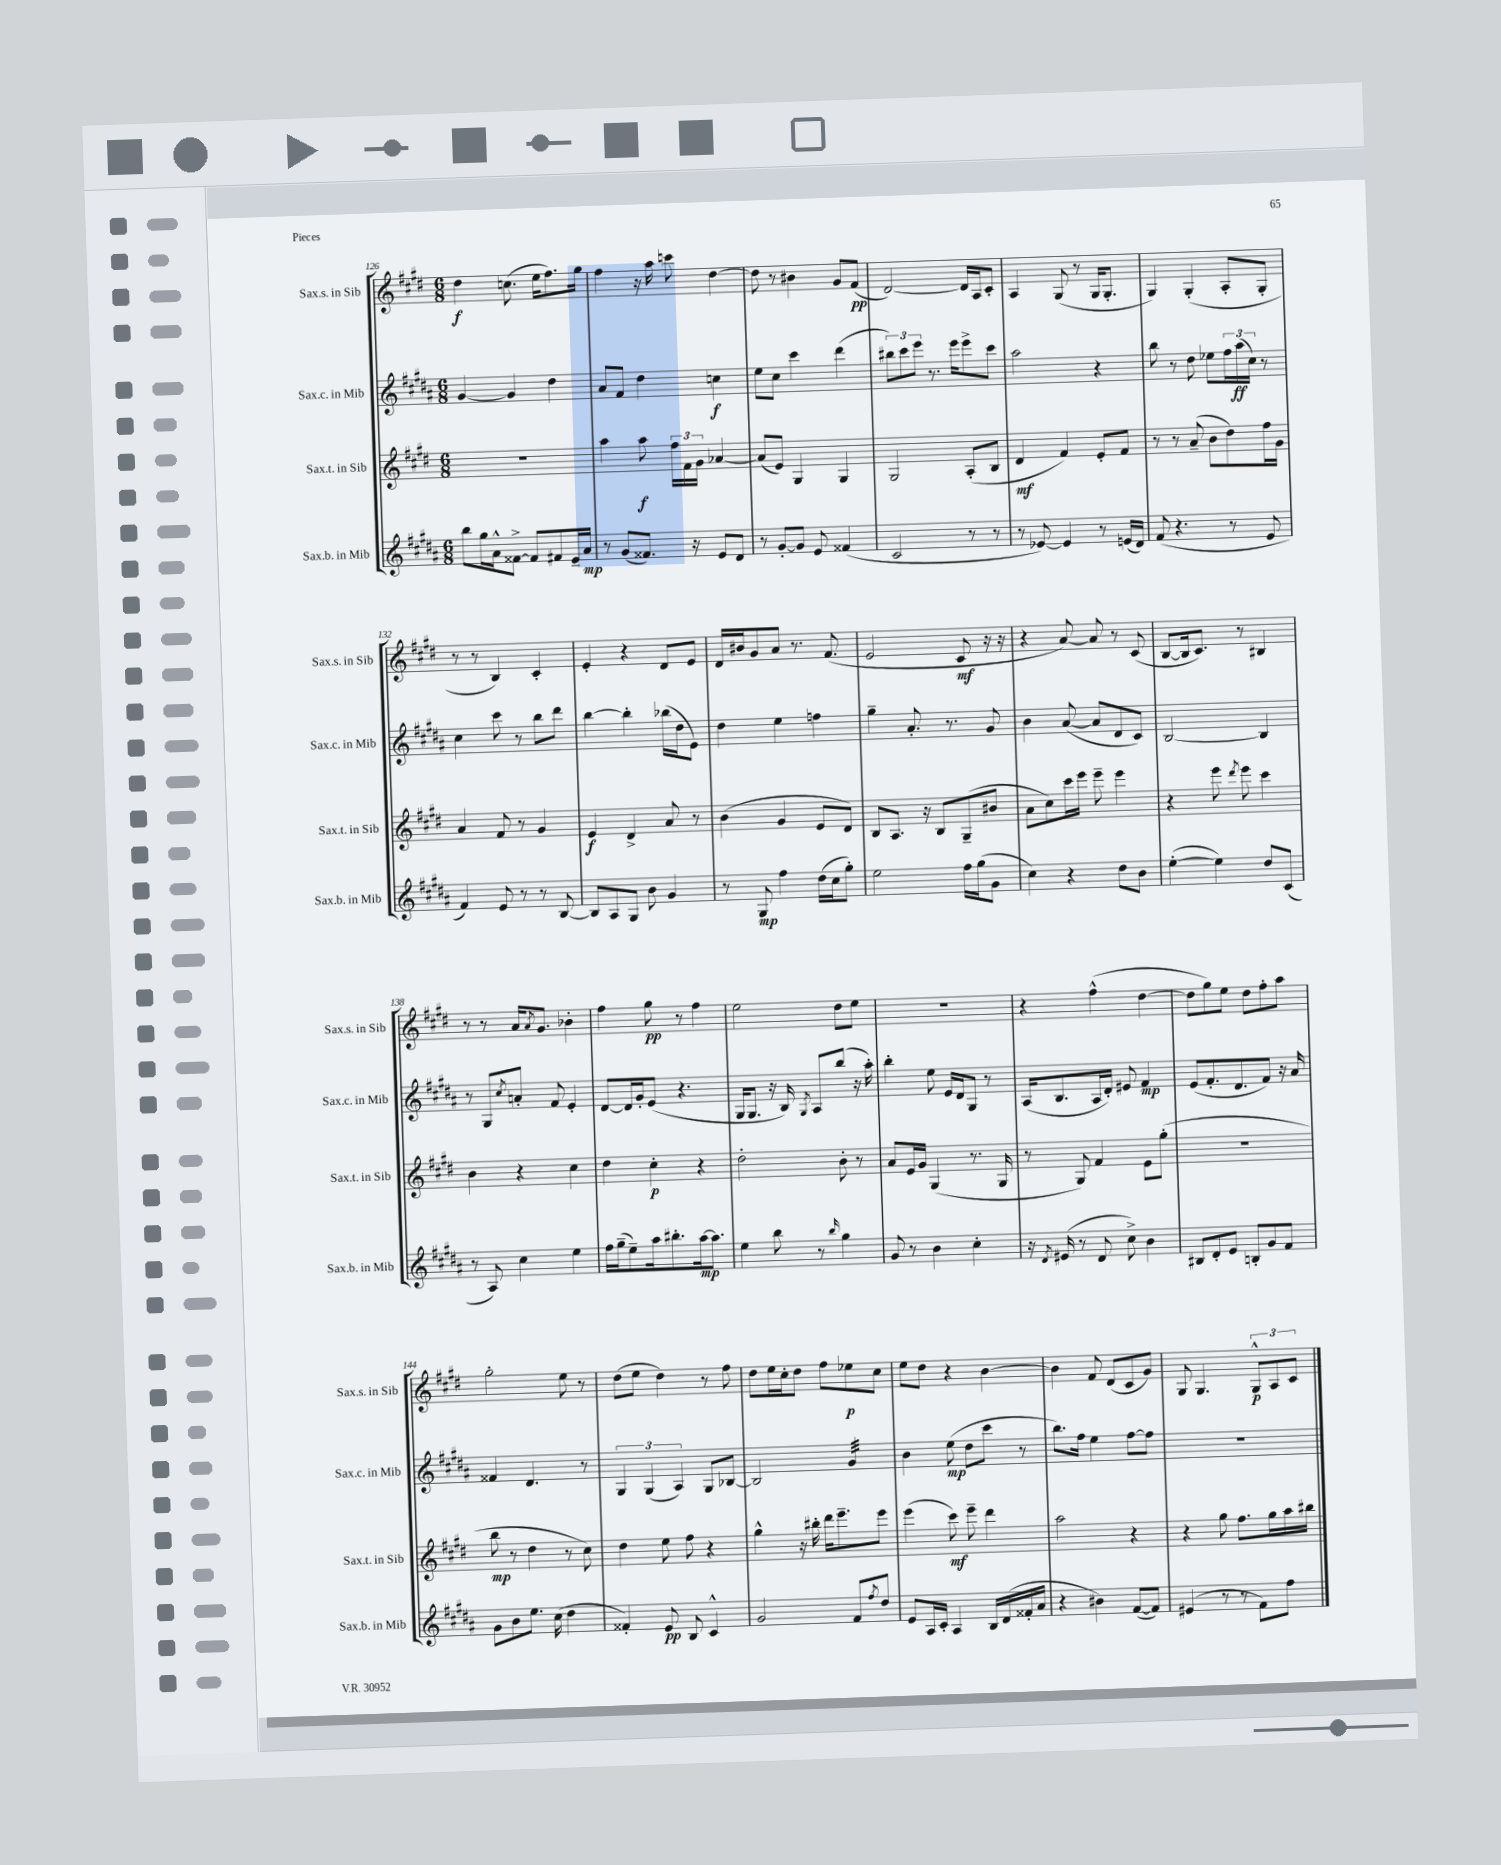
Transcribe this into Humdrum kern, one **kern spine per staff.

**kern	**kern	**kern	**kern
*staff4	*staff3	*staff2	*staff1
*clefG2	*clefG2	*clefG2	*clefG2
*k[f#c#g#d#a#]	*k[f#c#g#d#]	*k[f#c#g#d#a#]	*k[f#c#g#d#]
*M6/8	*M6/8	*M6/8	*M6/8
8bb	2.r	[4g#	4dd#
16gg#	.	.	.
16a#^^	.	.	.
[8f##^	.	4g#]	(8.cc
8f##]	.	.	.
.	.	.	16ee
8f#	.	4dd#	8.ff#)
16e~	.	.	.
16a#	.	.	16gg#
=	=	=	=
8r	4aa	8a#	4ff#
(8g#	.	8f#	.
8.f##)	8aa	4dd#	16r
.	.	.	16aa
.	24ff#	.	8ccc
.	24f#	.	.
16r	.	.	.
.	24g#	.	.
8e	[4a-	4cc	[4dd#
8d#	.	.	.
=	=	=	=
8r	(8a-]	8ee	8dd#]
[8g#'	8e)	8cc#	8r
8g#]	4G#	4ccc#	4b#
8e	.	.	.
(4f##	4G#	(4ddd#	8g#
.	.	.	(8f#
=	=	=	=
2c#	2G#	12bb#)	[2d#)
.	.	12ccc#	.
.	.	12eee	.
.	.	8.r	.
.	.	16eee	.
8r	(8A'	8eee^	16d#]
.	.	.	16A
8r	8B	8ccc#	8c#'
=	=	=	=
8r	4d#	2aa#	4A
[8e-)	.	.	.
4e-]	4f#)	.	(8G#
.	.	.	8r
8r	8e'	4r	16G#
.	.	.	8.G#'
(16e	8f#	.	.
16d#)	.	.	.
=	=	=	=
(8f#	8r	8bb	4G#)
4.r	8r	8r	.
.	(8a~	8dd#	(4G#'
.	8b	8ee-	.
8r	8dd#)	24ff#	8A'
.	.	(24aa#	.
.	.	24cc#)	.
8e	16ff#	8r	8G#'
.	16g#	.	.
=	=	=	=
4f#)	4a	4cc#	8r
.	.	.	8r
8e	8f#	8ccc#	4B)
8r	8r	8r	.
8r	4g#	8bb	4c#'
[8B	.	8ddd#	.
=	=	=	=
8B]	4e	[4bb	4e'
8A#	.	.	.
8G#	4d#^	4bb']	4r
8b	.	.	.
4g#	8a	(16bb-	8d#
.	.	16dd#	.
.	8r	8e)	8e
=	=	=	=
8r	(4b	4dd#	16d#
.	.	.	16b#
8G#	.	.	8g#
4ff#	4g#	4ee	8a
.	.	.	8.r
(16dd#	8e	4ff	.
16cc#	.	.	(8.f#
8gg#')	8d#)	.	.
=	=	=	=
2ee	8B	4gg#~	2e
.	8.A	.	.
.	.	8.a#'	.
.	16r	.	.
.	8B	.	.
.	.	8.r	.
16ff#	(8G#~	.	8c#
(16gg#	.	.	.
8g#	8b#	8g#	16r
.	.	.	16r
=	=	=	=
4cc#)	8a	4b	4r
.	8cc#)	.	.
4r	16ccc#	([8a#	[8a)
.	16eee	.	.
.	8eee~	8a#]	8a]
8dd#	4eee	8d#	8r
8b	.	8c#)	(8c#
=	=	=	=
([4ee'	4r	[2B	[8B
.	.	.	16B]
.	.	.	8.c#)
4ee])	8eee	.	.
.	8qddd#	.	.
.	8eee	.	8r
8dd#	4ccc#	4B]	4B#
(8c#	.	.	.
=	=	=	=
8r	4b	8r	8r
8A#)	.	8G#	8r
.	.	8qcc#	.
4cc#	4r	8a'	16a
.	.	.	8qa
.	.	.	8.g#
.	.	8f#	.
4ee	4cc#	4e'	4b-'
=	=	=	=
16ff#	4dd#	[8d#	4ff#
(16gg#~	.	.	.
8ee~)	.	16d#]	.
.	.	16g#'	.
16aa#	4cc#'	(8e	8gg#
8.bb#'	.	.	.
.	.	4.r	8r
[16aa#	4r	.	4ff#
8.aa#]	.	.	.
=	=	=	=
4ee	2dd#'	16G#	2ee
.	.	8.G#	.
8bb	.	16r	.
.	.	16B)	.
.	.	8qG#	.
8r	.	8A#	.
16qqbb	.	.	.
4gg#	8b'	(8bb	8dd#
.	8r	16r	8ee
.	.	16aa#')	.
=	=	=	=
8g#	8a	4bb'	2.r
8r	16e	.	.
.	16g#	.	.
4b	(4G#	8ee	.
.	.	16e	.
.	.	16d#	.
4cc#'	8.r	8G#	.
.	.	8r	.
.	16G#	.	.
=	=	=	=
16r	8r	(16A#	4r
8qd#	.	.	.
(16e#	.	8.B	.
8r	8G#)	.	.
8d#	4f#	16A#	(4ff#^^
.	.	16d#')	.
8cc#^)	.	8e#	.
4b	8e	4f#	[4dd#
.	(8gg#'	.	.
=	=	=	=
8B#	2.r	(8e	8dd#]
8d#'	.	8.f#'	8gg#)
8e	.	.	8ee
.	.	8.d#	.
8B'	.	.	8dd#
8g#	.	8f#)	8ff#'
8f#	.	16r	8aa
.	.	16a#	.
=	=	=	=
8g#	8bb	4f##	2gg#'
8b	8r	.	.
8.ee	4dd#	4.d#	.
(16cc#	.	.	.
4dd#	8r	.	8ee
.	8cc#)	8r	8r
=	=	=	=
4f##')	4dd#	6G#	(8dd#
.	.	.	8ee
.	.	(6G#	.
8e	8ee	.	4dd#)
.	.	6A#)	.
8B	8ff#	.	.
4c#^^	4r	8G#	8r
.	.	[8B-	8ff#
=	=	=	=
2g#	4gg#^^	2B-]	8dd#
.	.	.	16ee
.	.	.	16cc#'
.	16r	.	8dd#
.	16bb#'	.	.
.	16ddd#	.	8ff#
.	8.eee~	.	.
8f#	.	4g#	8ee-
8qff#	.	.	.
8dd#	8eee	.	8cc#
=	=	=	=
8e	(4eee	4b	8ee
16A#	.	.	8dd#
16c#'	.	.	.
4A#	8ccc#)	(8ee	4r
.	8eee~	8dd#	.
16B	4ddd#	8ccc#	[4b
(16d#	.	.	.
16f##'	.	8r	.
16a#	.	.	.
=	=	=	=
4r	2aa	8.bb)	4b]
.	.	16ff#	.
4b#)	.	4ee	8f#
.	.	.	(8d#
([8f#	4r	[8ff#	8c#
8f#])	.	8ff#]	8g#)
=	=	=	=
(4e#	4r	2.r	8G#
.	.	.	4.G#
8r	8gg#	.	.
8r	8.ff#	.	.
8f#)	.	.	12G#^^
.	16gg#	.	.
.	.	.	12A
8ff#	16aa	.	.
.	.	.	12c#
.	16bb#	.	.
==	==	==	==
*-	*-	*-	*-
